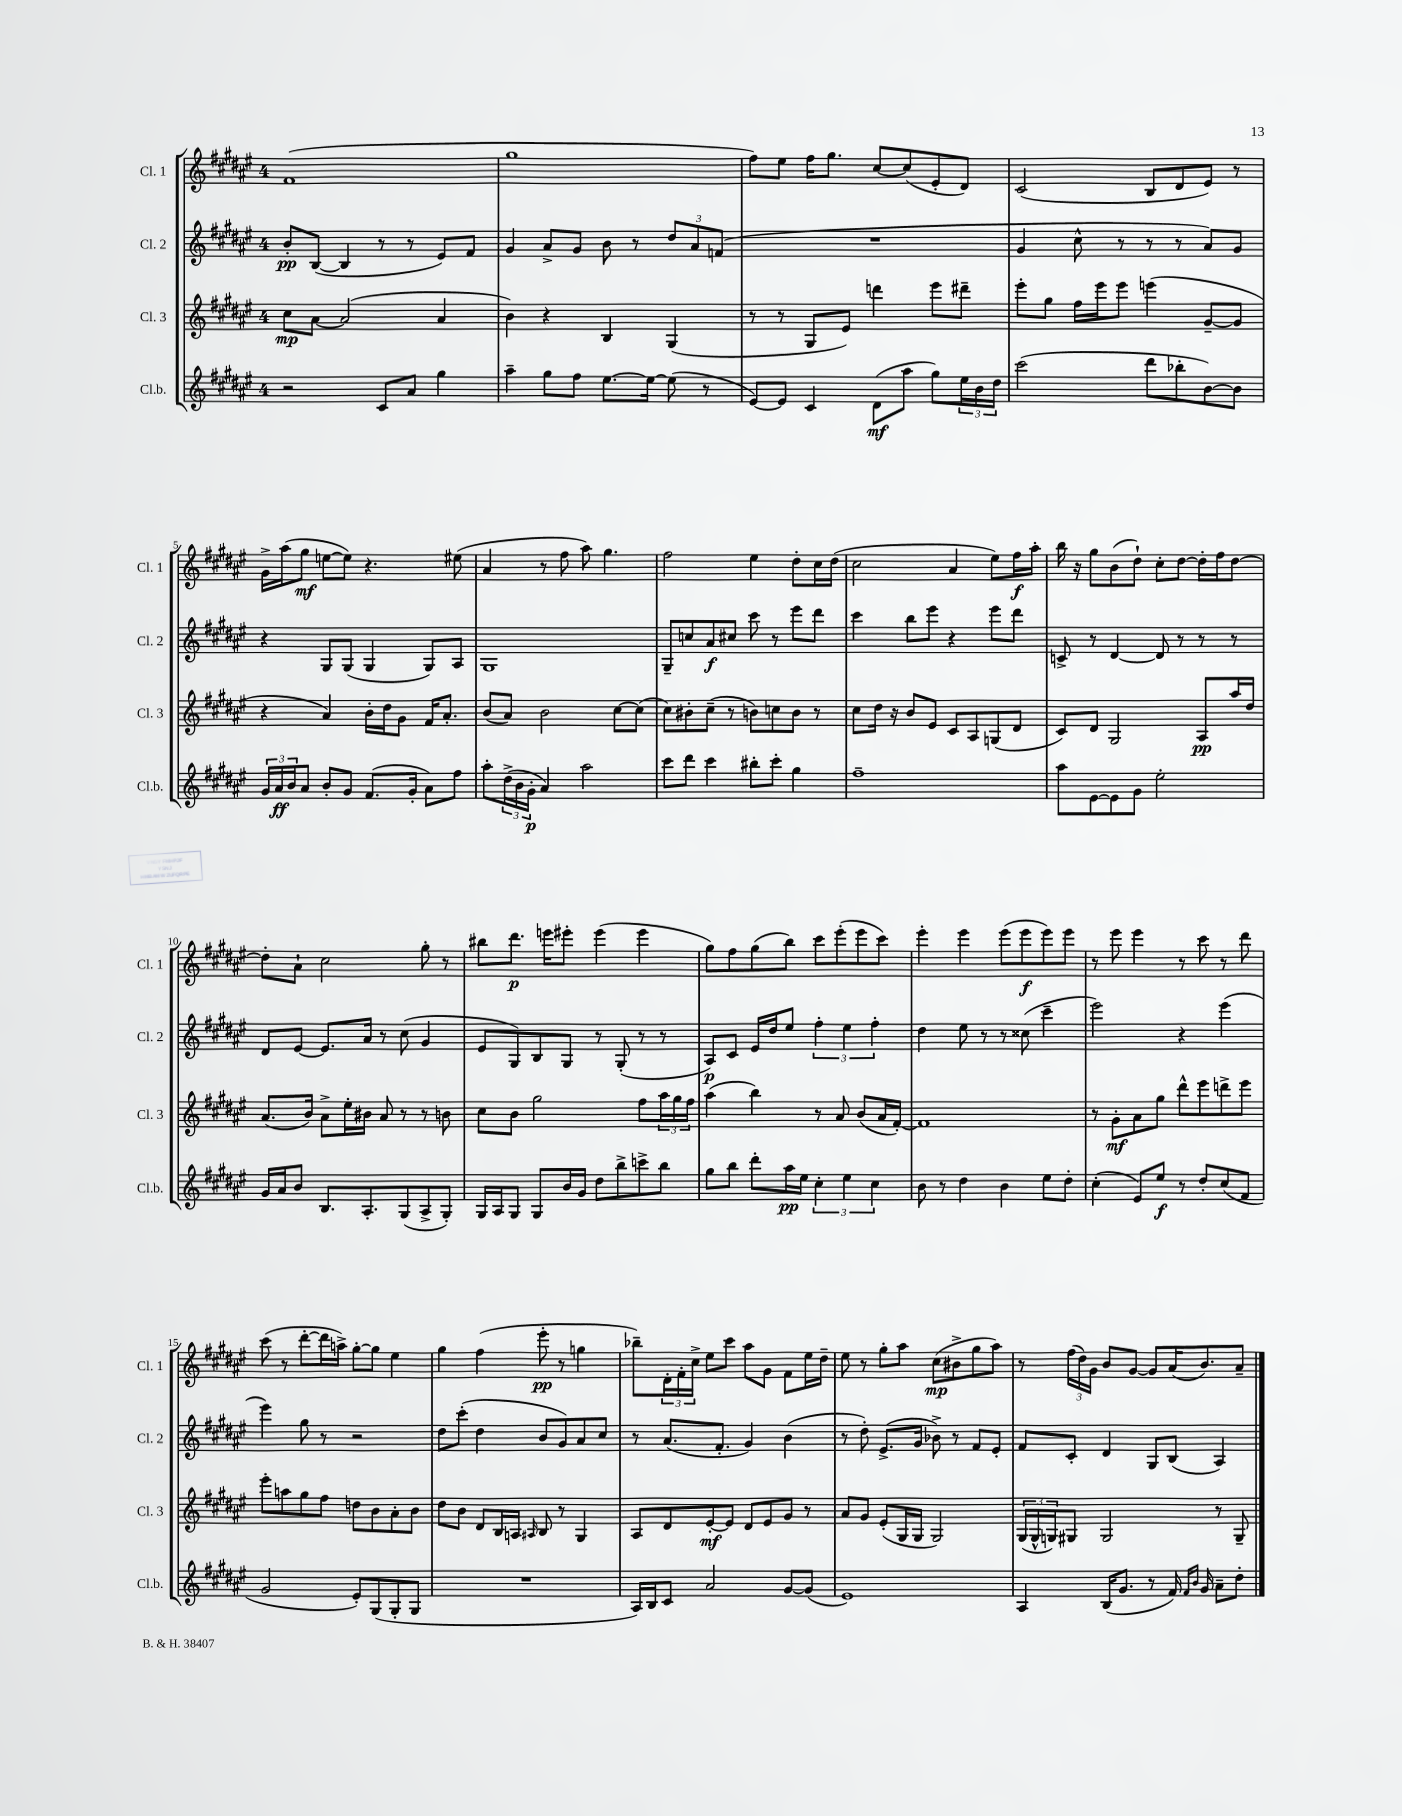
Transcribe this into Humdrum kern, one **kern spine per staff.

**kern	**dynam	**kern	**dynam	**kern	**dynam	**kern	**dynam
*part4	*part4	*part3	*part3	*part2	*part2	*part1	*part1
*staff4	*staff4	*staff3	*staff3	*staff2	*staff2	*staff1	*staff1
*I"Cl.b.	*	*I"Cl. 3	*	*I"Cl. 2	*	*I"Cl. 1	*
*I'Cl.b.	*	*I'Cl. 3	*	*I'Cl. 2	*	*I'Cl. 1	*
*clefG2	*	*clefG2	*	*clefG2	*	*clefG2	*
*k[f#c#g#d#a#e#]	*	*k[f#c#g#d#a#e#]	*	*k[f#c#g#d#a#e#]	*	*k[f#c#g#d#a#e#]	*
*M4/4	*	*M4/4	*	*M4/4	*	*M4/4	*
=1	=1	=1	=1	=1	=1	=1	=1
2r	.	8cc#\L	mp	8b'/L	pp	(1f#	.
.	.	[8a#\J	.	([8B/J	.	.	.
.	.	(2a#/]	.	4B/]	.	.	.
8c#/L	.	.	.	8r	.	.	.
8a#/J	.	.	.	8r	.	.	.
4gg#\	.	4a#/	.	8e#/L)	.	.	.
.	.	.	.	8f#/J	.	.	.
=2	=2	=2	=2	=2	=2	=2	=2
4aa#~\	.	4b\)	.	4g#/	.	1gg#	.
8gg#\L	.	4r	.	8a#^/L	.	.	.
8ff#\J	.	.	.	8g#/J	.	.	.
[8.ee#\L	.	4B/	.	8b\	.	.	.
.	.	.	.	8r	.	.	.
16ee#\Jk_	.	.	.	.	.	.	.
(8ee#\]	.	(4G#/	.	12dd#/L	.	.	.
.	.	.	.	12a#/	.	.	.
8r	.	.	.	.	.	.	.
.	.	.	.	(12fn/J	.	.	.
=3	=3	=3	=3	=3	=3	=3	=3
[8e#/L)	.	8r	.	1r	.	8ff#\L)	.
8e#/J]	.	8r	.	.	.	8ee#\J	.
4c#/	.	8G#/L	.	.	.	16ff#\KL	.
.	.	.	.	.	.	8.gg#\J	.
.	.	8e#/J)	.	.	.	.	.
(8d#\L	mf	4dddn\	.	.	.	[8cc#/L	.
8aa#\J	.	.	.	.	.	(8cc#/]	.
8gg#\L)	.	8eee#\L	.	.	.	8e#'/	.
24ee#\L	.	8ddd#X~\J	.	.	.	8d#/J)	.
24b\	.	.	.	.	.	.	.
24dd#\JJ	.	.	.	.	.	.	.
=4	=4	=4	=4	=4	=4	=4	=4
(2ccc#\	.	8eee#'\L	.	4g#/	.	(2c#/	.
.	.	8gg#\J	.	.	.	.	.
.	.	16ff#\LL	.	8cc#^^\	.	.	.
.	.	16eee#\J	.	.	.	.	.
.	.	8eee#\J	.	8r	.	.	.
8ddd#\L	.	(4eeen\	.	8r	.	8B/L	.
8bb-X'\	.	.	.	8r	.	8d#/	.
[8b\)	.	[8g#~/L	.	8a#/L)	.	8e#/J)	.
8b\J]	.	8g#/J]	.	8g#/J	.	8r	.
!!LO:LB:g=z
=5	=5	=5	=5	=5	=5	=5	=5
24g#/LL	.	4r	.	4r	.	16g#^\LL	.
24a#/	ff	.	.	.	.	.	.
.	.	.	.	.	.	(16aa#\J	.
24b/J	.	.	.	.	.	.	.
8a#/J	.	.	.	.	.	8gg#\J	mf
8b'/L	.	4a#/)	.	8G#/L	.	[8een\L	.
8g#/J	.	.	.	(8G#/J	.	8ee\J])	.
(8.f#/L	.	16b'\LL	.	4G#/	.	4.r	.
.	.	16dd#\J	.	.	.	.	.
.	.	8g#\J	.	.	.	.	.
16g#'/Jk	.	.	.	.	.	.	.
8a#\L)	.	16f#/KL	.	8G#/L)	.	.	.
.	.	8.a#'/J	.	.	.	.	.
8ff#\J	.	.	.	8A#/J	.	(8ee#X\	.
=6	=6	=6	=6	=6	=6	=6	=6
8aa#'\L	.	(8b/L	.	1G#	.	4a#/	.
(24dd#^\L	.	8a#/J)	.	.	.	.	.
24b\	.	.	.	.	.	.	.
24g#'\JJ	p	.	.	.	.	.	.
4a#/)	.	2b\	.	.	.	8r	.
.	.	.	.	.	.	8ff#\	.
2aa#\	.	.	.	.	.	8aa#\)	.
.	.	.	.	.	.	4.gg#\	.
.	.	[8cc#\L	.	.	.	.	.
.	.	(8cc#\J]	.	.	.	.	.
=7	=7	=7	=7	=7	=7	=7	=7
8ccc#\L	.	8cc#\L)	.	8G#~/L	.	2ff#\	.
8ddd#\J	.	8b#X'\	.	8ccn/	.	.	.
4ccc#\	.	(8cc#~\J	.	8a#/	f	.	.
.	.	8r	.	8cc#X/J	.	.	.
8bb#X'\L	.	8bn\L)	.	8ccc#\	.	4ee#\	.
8ccc#'\J	.	8ccn\	.	8r	.	.	.
4gg#\	.	8b\J	.	8eee#\L	.	8dd#'\L	.
.	.	8r	.	8ddd#\J	.	16cc#\L	.
.	.	.	.	.	.	(16dd#\JJ	.
=8	=8	=8	=8	=8	=8	=8	=8
1ff#~	.	8cc#\L	.	4ccc#\	.	2cc#\	.
.	.	16dd#\Jk	.	.	.	.	.
.	.	16r	.	.	.	.	.
.	.	8b/L	.	8bb\L	.	.	.
.	.	8e#/J	.	8eee#\J	.	.	.
.	.	8c#/L	.	4r	.	4a#/	.
.	.	8A#/	.	.	.	.	.
.	.	(8Gn/	.	8eee#\L	.	8ee#\L)	.
.	.	8d#/J	.	8ddd#\J	.	16ff#\L	f
.	.	.	.	.	.	16aa#'\JJ	.
=9	=9	=9	=9	=9	=9	=9	=9
8aa#\L	.	8c#/L)	.	8cn^/	.	16bb\	.
.	.	.	.	.	.	16r	.
[8e#\	.	8d#/J	.	8r	.	8gg#\L	.
8e#\]	.	2G#/	.	[4d#/	.	(8b\	.
8g#\J	.	.	.	.	.	8dd#`\J)	.
2ee#'\	.	.	.	8d#/]	.	8cc#'\L	.
.	.	.	.	8r	.	[8dd#\J	.
.	.	8A#/L	pp	8r	.	16dd#'\LL]	.
.	.	.	.	.	.	16ff#\J	.
.	.	16aa#/L	.	8r	.	[8dd#\J	.
.	.	16dd#/JJ	.	.	.	.	.
!!LO:LB:g=z
=10	=10	=10	=10	=10	=10	=10	=10
16g#/LL	.	(8.a#/L	.	8d#/L	.	8dd#'\L]	.
16a#/J	.	.	.	.	.	.	.
8b/J	.	.	.	[8e#/J	.	8a#`\J	.
.	.	16b/Jk)	.	.	.	.	.
8.B/L	.	8a#^\L	.	8.e#/L]	.	2cc#\	.
.	.	16ee#'\L	.	.	.	.	.
8.A#'/	.	16b#X\JJ	.	16a#/Jk	.	.	.
.	.	8a#/	.	8r	.	.	.
(8G#/	.	8r	.	(8cc#\	.	.	.
8A#^/	.	8r	.	4g#/	.	8gg#'\	.
8G#'/J)	.	8bn\	.	.	.	8r	.
=11	=11	=11	=11	=11	=11	=11	=11
16G#/LL	.	8cc#\L	.	8e#/L	.	8bb#X\L	.
16A#/J	.	.	.	.	.	.	.
8G#/J	.	8b\J	.	8G#/)	.	8.ddd#\J	p
8G#/L	.	2gg#\	.	8B/	.	.	.
.	.	.	.	.	.	16eeen\KL	.
16b/L	.	.	.	8G#/J	.	8eee#X'\J	.
16g#/JJ	.	.	.	.	.	.	.
8dd#\L	.	.	.	8r	.	(4eee#\	.
8bb^\	.	.	.	(8G#'/	.	.	.
8cccn^\	.	8ff#\L	.	8r	.	4eee#\	.
8bb\J	.	24aa#\L	.	8r	.	.	.
.	.	24gg#\	.	.	.	.	.
.	.	24ff#\JJ	.	.	.	.	.
=12	=12	=12	=12	=12	=12	=12	=12
8gg#\L	.	(4aa#\	.	8A#/L)	p	8gg#\L)	.
8bb\J	.	.	.	8c#/J	.	8ff#\	.
8ddd#'\L	.	4bb\)	.	16e#/LL	.	(8gg#\	.
.	.	.	.	16dd#/J	.	.	.
16aa#\L	pp	.	.	8ee#/J	.	8bb\J)	.
16ee#\JJ	.	.	.	.	.	.	.
6cc#'\	.	8r	.	6ff#'\	.	8ccc#\L	.
.	.	8a#/	.	.	.	(8eee#'\	.
6ee#\	.	.	.	6ee#\	.	.	.
.	.	(8b/L	.	.	.	8eee#\	.
6cc#\	.	.	.	6ff#'\	.	.	.
.	.	16a#/L	.	.	.	8ccc#\J)	.
.	.	[16f#'/JJ)	.	.	.	.	.
=13	=13	=13	=13	=13	=13	=13	=13
8b\	.	1f#]	.	4dd#\	.	4eee#'\	.
8r	.	.	.	.	.	.	.
4dd#\	.	.	.	8ee#\	.	4eee#\	.
.	.	.	.	8r	.	.	.
4b\	.	.	.	8r	.	(8eee#\L	.
.	.	.	.	(8cc##X\	.	8eee#\	f
8ee#\L	.	.	.	4ccc#~\	.	8eee#\)	.
8dd#'\J	.	.	.	.	.	8eee#\J	.
=14	=14	=14	=14	=14	=14	=14	=14
(4cc#'\	.	8r	.	2eee#\)	.	8r	.
.	.	8g#'\L	mf	.	.	8eee#\	.
8e#/L)	.	8a#\	.	.	.	4eee#\	.
8ee#/J	f	8gg#\J	.	.	.	.	.
8r	.	8ddd#^^\L	.	4r	.	8r	.
8dd#'/L	.	8eee#\	.	.	.	8ccc#\	.
(8cc#/	.	8dddn^\	.	(4eee#\	.	8r	.
8f#/J	.	8eee#\J	.	.	.	8ddd#\	.
!!LO:LB:g=z
=15	=15	=15	=15	=15	=15	=15	=15
2g#/	.	8eee#'\L	.	4eee#\)	.	(8ccc#\	.
.	.	8aan\	.	.	.	8r	.
.	.	8gg#\	.	8gg#\	.	[8ddd#'\L	.
.	.	8ff#\J	.	8r	.	16ddd#\L]	.
.	.	.	.	.	.	16aan^\JJ)	.
8e#'/L)	.	8ddn\L	.	2r	.	[8gg#'\L	.
(8G#/	.	8b\	.	.	.	8gg#\J]	.
8G#'/	.	8a#'\	.	.	.	4ee#\	.
8G#/J	.	8b\J	.	.	.	.	.
=16	=16	=16	=16	=16	=16	=16	=16
1r	.	8dd#\L	.	8dd#\L	.	4gg#\	.
.	.	8b\J	.	(8ccc#'\J	.	.	.
.	.	8d#/L	.	4dd#\	.	(4ff#\	.
.	.	16B/L	.	.	.	.	.
.	.	16An/JJ	.	.	.	.	.
.	.	16qqA#X/	.	.	.	.	.
.	.	8B/	.	8b/L	.	8eee#'\	pp
.	.	8r	.	8g#/)	.	8r	.
.	.	4G#/	.	8a#/	.	4ggn\	.
.	.	.	.	8cc#/J	.	.	.
=17	=17	=17	=17	=17	=17	=17	=17
16A#/LL)	.	8A#/L	.	8r	.	8bb-X~\L)	.
16B/J	.	.	.	.	.	.	.
8c#/J	.	8d#/	.	(8.a#/L	.	24d#'\L	.
.	.	.	.	.	.	24f#'\	.
.	.	.	.	.	.	24cc#^\JJ	.
2a#/	.	[8e#'/	mf	.	.	8ee#\L	.
.	.	.	.	8.f#'/J	.	.	.
.	.	8e#/J]	.	.	.	8ccc#\J	.
.	.	8d#/L	.	4g#/)	.	8aa#\L	.
.	.	8e#/	.	.	.	8g#\J	.
[8g#/L	.	8g#/J	.	(4b\	.	8f#\L	.
(8g#/J]	.	8r	.	.	.	16ee#\L	.
.	.	.	.	.	.	16dd#~\JJ	.
=18	=18	=18	=18	=18	=18	=18	=18
1e#)	.	8a#/L	.	8r	.	8ee#\	.
.	.	8g#/J	.	8dd#'\)	.	8r	.
.	.	(8e#'/L	.	(8.e#^/L	.	8gg#'\L	.
.	.	16G#/L	.	.	.	8aa#\J	.
.	.	16G#/JJ	.	16g#/Jk	.	.	.
.	.	2G#/)	.	8b-X^\)	.	(8cc#\L	mp
.	.	.	.	8r	.	8b#X^\	.
.	.	.	.	8f#/L	.	8gg#\	.
.	.	.	.	8e#'/J	.	8aa#\J)	.
=19	=19	=19	=19	=19	=19	=19	=19
4A#/	.	(24G#/LL	.	8f#/L	.	8r	.
.	.	24G#^^/	.	.	.	.	.
.	.	24Gn/J)	.	.	.	.	.
.	.	8G#X/J	.	8c#'/J	.	(24ff#\LL	.
.	.	.	.	.	.	24dd#\)	.
.	.	.	.	.	.	24g#\JJ	.
(16B/KL	.	2G#/	.	4d#/	.	8b/L	.
8.g#/J	.	.	.	.	.	.	.
.	.	.	.	.	.	[8g#/J	.
8r	.	.	.	8G#/L	.	8g#/L]	.
16f#/)	.	.	.	(8B/J	.	(16a#/K	.
16qqf#/LL	.	.	.	.	.	.	.
16qqb/JJ	.	.	.	.	.	.	.
16g#/	.	.	.	.	.	8.b/)	.
8a#~\L	.	8r	.	4A#/)	.	.	.
8dd#'\J	.	8G#~/	.	.	.	8a#~/J	.
==	==	==	==	==	==	==	==
*-	*-	*-	*-	*-	*-	*-	*-
